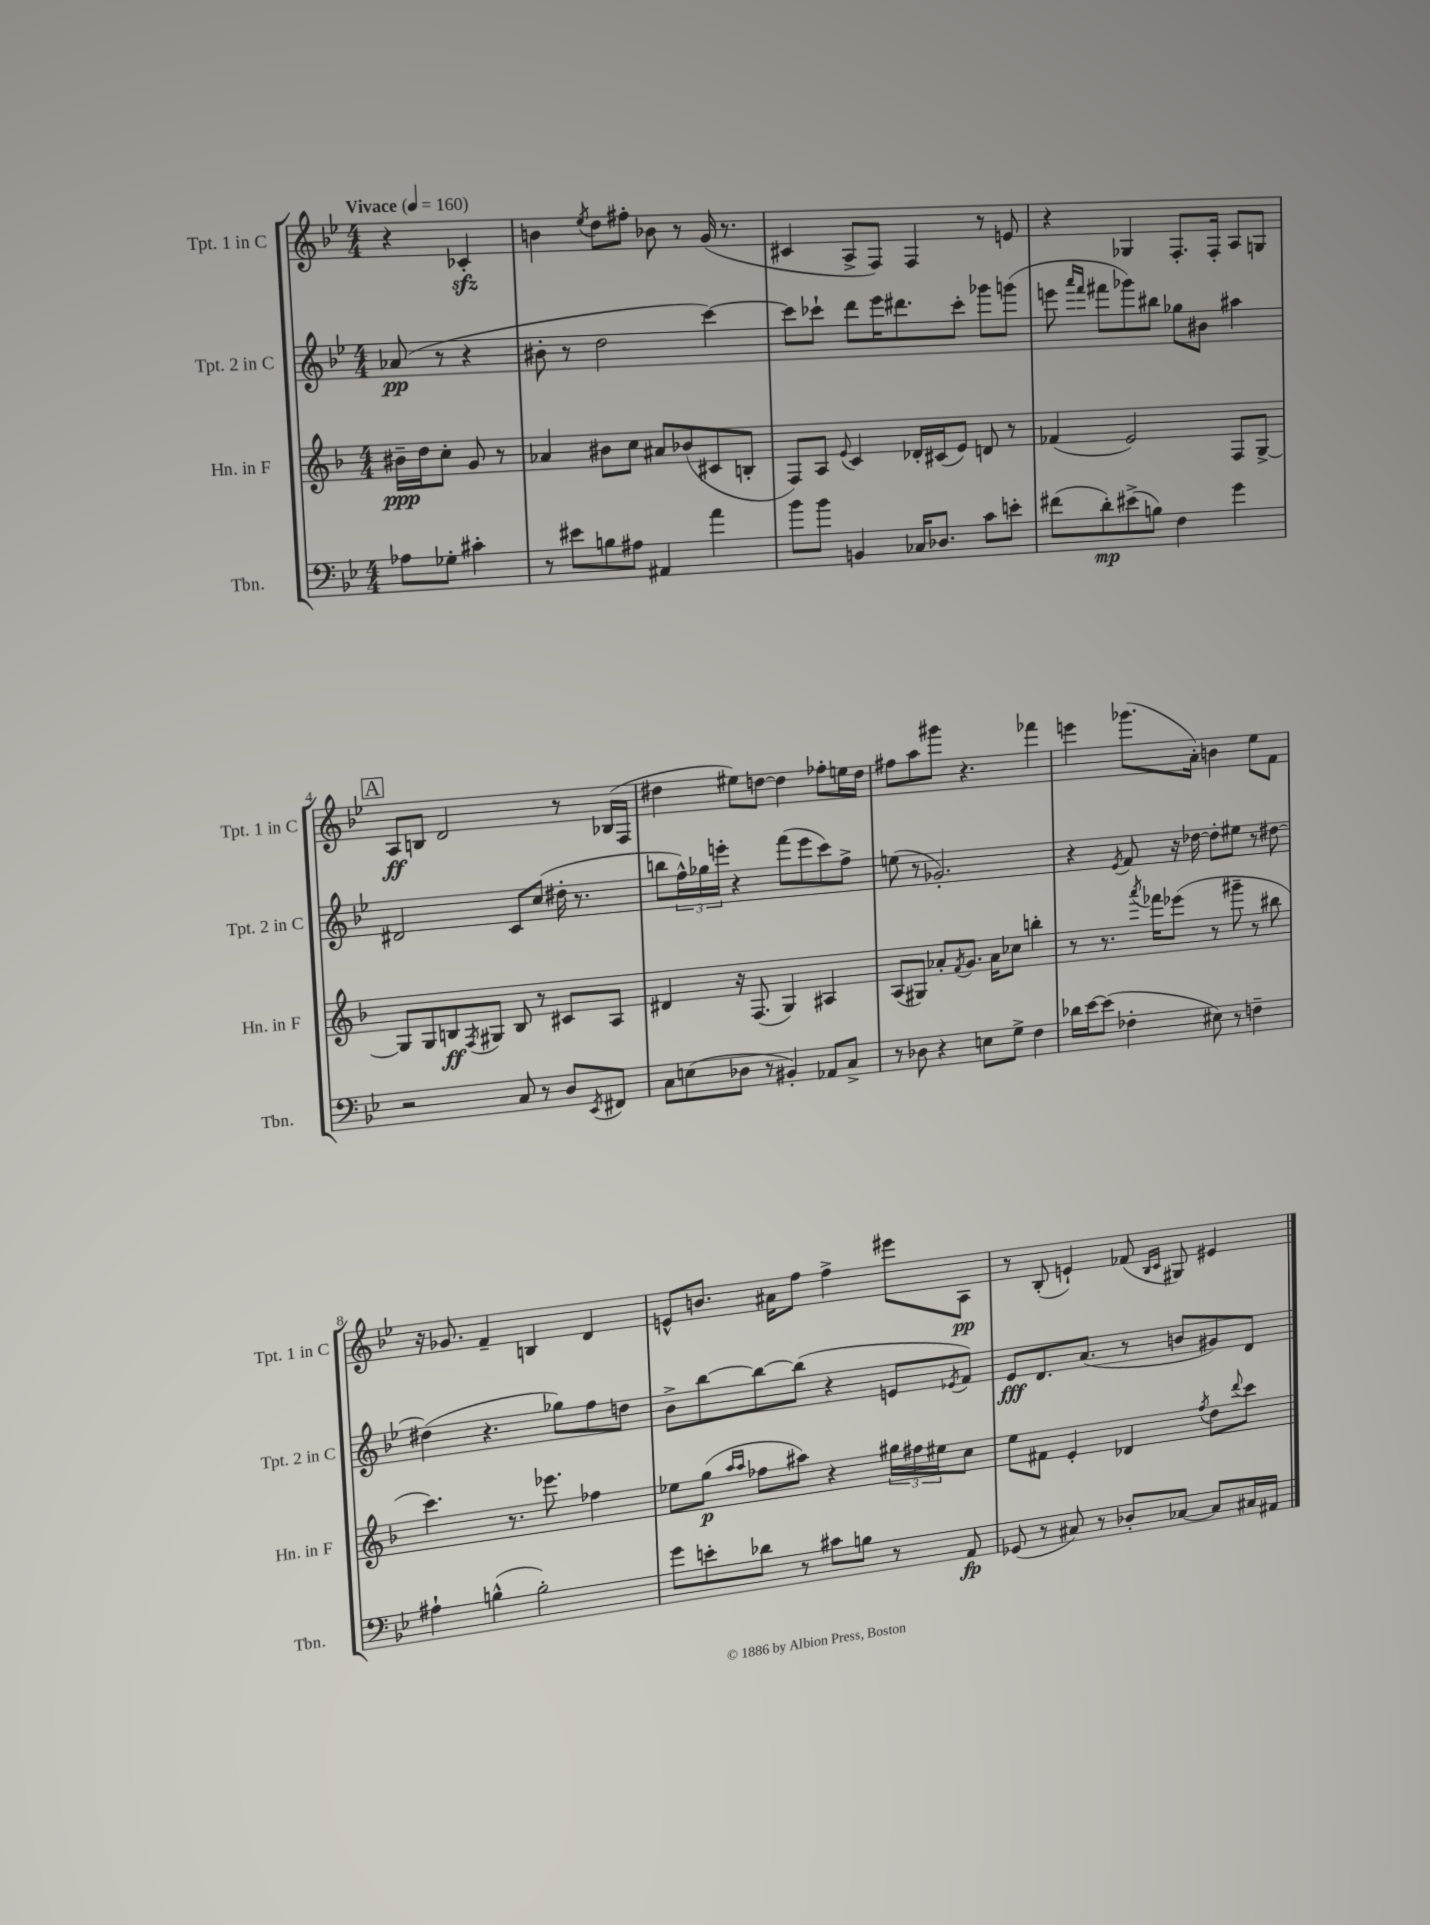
<<
\new StaffGroup <<
\new Staff = "s0" \with { instrumentName = "Tpt. 1 in C" shortInstrumentName = "Tpt. 1 in C" } {
    \clef treble \key bes \major \numericTimeSignature \time 4/4 \partial 2 \tempo "Vivace" 4 = 160
    r4 ces'4-.\sfz |
    b'4 \acciaccatura { ees''8 } d''8 fis''8-. bes'8 r8 g'16( r8. |
    cis'4 a8-> f8) f4 r8 e'8 |
    r4 ges4 f8.-. f16-. a8 g8 |
    \mark \markup { \box "A" } a8\ff b8 d'2 r8 bes16( f16 |
    dis''4 eis''8) d''8~ d''4 fes''8-. e''16 d''16 |
    fis''8 a''8 gis'''8 r4. fes'''4 |
    e'''4 ges'''8.( a'16-.) b'4 ees''8 f'8 |
    r16 ges'8. f'4-- b4 d'4 |
    e'8-^ b'8. ais'16 f''8 f''4-> eis'''8 a8\pp |
    r8 bes8-.( e'4-!) fes'8( \grace { bes16 c'16 } gis8) eis'4 \bar "|." |
}
\new Staff = "s1" \with { instrumentName = "Tpt. 2 in C" shortInstrumentName = "Tpt. 2 in C" } {
    \clef treble \key bes \major \numericTimeSignature \time 4/4 \partial 2
    aes'8\pp( r8 r4 |
    bis'8-. r8 d''2 c'''4~) |
    c'''8 ces'''8-! d'''8 ees'''16 dis'''8. ces'''8-. ges'''8 g'''8( |
    e'''8 \grace { a'''16 f'''16 } fis'''8 ges'''8) bis''8 ges''8 bis'8 ais''4 |
    \mark \markup { \box "A" } dis'2 c'8 c''8( dis''16-. r8. |
    b''8 \tuplet 3/2 { f''16-^) ges''16 e'''16-. } r4 f'''8( e'''8 c'''8) f''8-> |
    e''8( r8 ges'2.-.) |
    r4 \acciaccatura { ees'8 } f'8 r16 des''16~ des''8-. eis''8 r8 dis''8~ |
    dis''4( r4. ges''8) f''8 d''8 |
    bes'8-> bes''8~ bes''8~ bes''8( r4 e'8 \acciaccatura { ees'8 } f'8) |
    ees'8\fff d'8. a'8.( r8 b'8 gis'8) d'8 \bar "|." |
}
\new Staff = "s2" \with { instrumentName = "Hn. in F" shortInstrumentName = "Hn. in F" } {
    \clef treble \key f \major \numericTimeSignature \time 4/4 \partial 2
    bis'16--\ppp d''16 c''8-. g'8 r8 |
    aes'4 bis'8 c''8 ais'8 bes'8( cis'8 b8-. |
    f8) a8 \appoggiatura { e'8 } c'4 des'16-. cis'16( e'8) d'8 r8 |
    fes'4( e'2) f8 g8~-> |
    \mark \markup { \box "A" } g8 g8 b8\ff \acciaccatura { f8 } gis8 b8 r8 cis'8 a8 |
    dis'4 r16 f8.( g4) ais4 |
    a8( gis8) aes'8-. \acciaccatura { f'8 } g'8. aes'16 ces''8 b''4-. |
    r8 r8. \acciaccatura { a'''8 } fes'''16 ees'''8( r8 gis'''8-- r8 bis''8 |
    c'''4.) r8. ees'''8. fes''4 |
    ees''8 g''8\p( \grace { a''16 a''16 } fes''8 ais''8) r4 \tuplet 3/2 { gis''16 fis''16 eis''16 } c''8 |
    e''8 fis'8 e'4-. des'4 \acciaccatura { f''8 } d''8 \appoggiatura { d'''8 } c'''8 \bar "|." |
}
\new Staff = "s3" \with { instrumentName = "Tbn." shortInstrumentName = "Tbn." } {
    \clef bass \key bes \major \numericTimeSignature \time 4/4 \partial 2
    aes8 ges8-. cis'4-. |
    r8 eis'8 b8 ais8 ais,4 a'4 |
    bes'8 bes'8 b,4 ces16 des8. c'8 e'8-. |
    fis'8( d'8-.\mp) eis'8->( b8) f4 g'4 |
    \mark \markup { \box "A" } r2 c8 r8 d8 \acciaccatura { ees,8 } fis,8 |
    c8 e8( des8 r8 bis,4-.) aes,8 c8-> |
    r8 des8 r4 e8 g8-> f4 |
    des'16 ees'16~ ees'8( fes4-. eis8) r8 f4-- |
    ais4-! b4-^( b2-.) |
    g'8 e'8-. des'8 r8 cis'8 b8 r8 a,8\fp |
    ges,8( r8 cis8) r8 des8-. ces8~ ces8 cis16 ais,16 \bar "|." |
}
>>
>>
